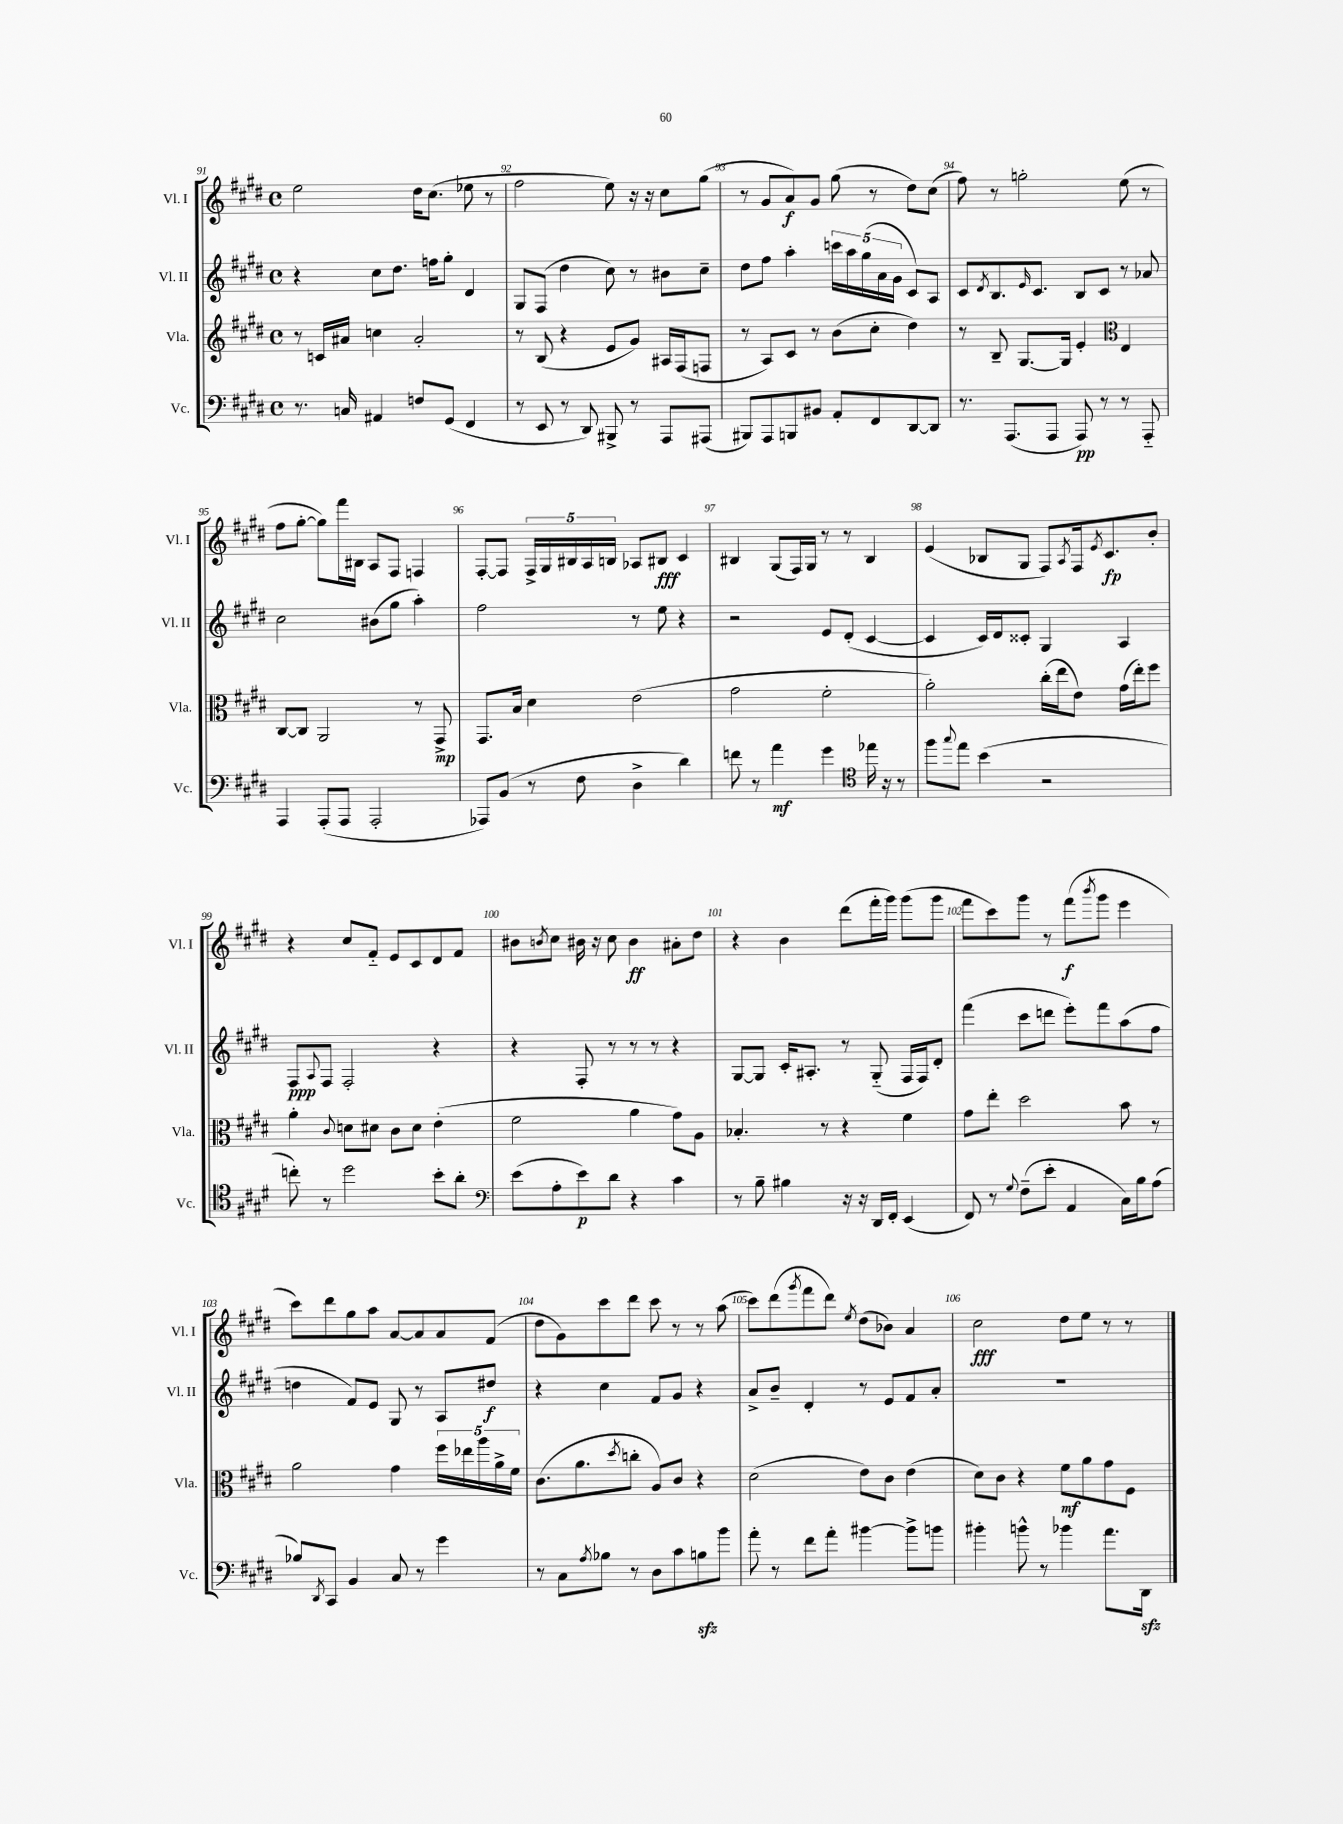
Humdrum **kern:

**kern	**dynam	**kern	**dynam	**kern	**dynam	**kern	**dynam
*part4	*part4	*part3	*part3	*part2	*part2	*part1	*part1
*staff4	*staff4	*staff3	*staff3	*staff2	*staff2	*staff1	*staff1
*I"Vc.	*	*I"Vla.	*	*I"Vl. II	*	*I"Vl. I	*
*I'Vc.	*	*I'Vla.	*	*I'Vl. II	*	*I'Vl. I	*
*clefF4	*	*clefG2	*	*clefG2	*	*clefG2	*
*k[f#c#g#d#]	*	*k[f#c#g#d#]	*	*k[f#c#g#d#]	*	*k[f#c#g#d#]	*
*M4/4	*	*M4/4	*	*M4/4	*	*M4/4	*
*met(c)	*	*met(c)	*	*met(c)	*	*met(c)	*
=91	=91	=91	=91	=91	=91	=91	=91
8.r	.	8r	.	4r	.	2ee\	.
.	.	16cn/LL	.	.	.	.	.
16Cn/	.	16a#X/JJ	.	.	.	.	.
4AA#X/	.	4ccn\	.	8cc#\L	.	.	.
.	.	.	.	8.dd#\J	.	.	.
8Fn/L	.	2a#'/	.	.	.	16dd#\KL	.
.	.	.	.	16ffn\KL	.	(8.cc#\J	.
(8GG#/J	.	.	.	8gg#'\J	.	.	.
4FF#/	.	.	.	4d#/	.	8ee-X\	.
.	.	.	.	.	.	8r	.
=92	=92	=92	=92	=92	=92	=92	=92
8r	.	8r	.	8G#/L	.	2ff#\	.
8EE/	.	(8B/	.	(8F#/J	.	.	.
8r	.	4r	.	4dd#\	.	.	.
8DD#/)	.	.	.	.	.	.	.
8BBB#X^/	.	8e/L	.	8cc#\)	.	8ee\)	.
8r	.	8g#/J)	.	8r	.	16r	.
.	.	.	.	.	.	16r	.
8AAA/L	.	16A#X/LL	.	8b#X\L	.	8cc#\L	.
.	.	(16F#/J	.	.	.	.	.
(8AAA#X/J	.	8Fn/J	.	8cc#~\J	.	(8gg#\J	.
=93	=93	=93	=93	=93	=93	=93	=93
8BBB#X/L)	.	8r	.	8dd#\L	.	8r	.
8AAA/	.	8A/L)	.	8ff#\J	.	8g#/L	.
8BBBn/	.	8c#/J	.	4aa'\	.	8a/)	f
8BB#X/J	.	8r	.	.	.	8g#/J	.
8AA'/L	.	(8b\L	.	20cccn\LL	.	(8gg#\	.
.	.	.	.	20aa\	.	.	.
.	.	.	.	(20gg#\	.	.	.
8FF#/	.	8cc#'\J	.	.	.	8r	.
.	.	.	.	20a\	.	.	.
.	.	.	.	20g#\JJ	.	.	.
[8DD#/	.	4dd#\)	.	8c#/L)	.	8dd#\L)	.
8DD#/J]	.	.	.	8A/J	.	(8cc#\J	.
=94	=94	=94	=94	=94	=94	=94	=94
8.r	.	8r	.	8c#/L	.	8ff#\)	.
.	.	.	.	8qd#/	.	.	.
.	.	8B~/	.	8.B/	.	8r	.
(8.AAA/L	.	.	.	.	.	.	.
.	.	[8.G#/L	.	.	.	2ggn'\	.
.	.	.	.	16qqe/	.	.	.
.	.	.	.	8.c#/J	.	.	.
8AAA/J	.	.	.	.	.	.	.
.	.	16G#/Jk]	.	.	.	.	.
8AAA/)	pp	4e'/	.	8B/L	.	.	.
8r	.	.	.	8c#/J	.	.	.
*	*	*clefC3	*	*	*	*	*
8r	.	4E/	.	8r	.	(8ee\	.
8AAA/	.	.	.	8a-X/	.	8r	.
!!LO:LB:g=z
=95	=95	=95	=95	=95	=95	=95	=95
4AAA/	.	[8C#/L	.	2cc#\	.	8ff#\L	.
.	.	8C#/J]	.	.	.	[8gg#'\J	.
(8AAA'/L	.	2AA/	.	.	.	8gg#\L])	.
8AAA/J	.	.	.	.	.	16fff#\L	.
.	.	.	.	.	.	16B#X\JJ	.
2AAA'/	.	.	.	(8b#X\L	.	8A/L	.
.	.	.	.	8gg#\J	.	8F#/J	.
.	.	8r	.	4aa'\)	.	4Fn/	.
.	.	8GG#^/	mp	.	.	.	.
=96	=96	=96	=96	=96	=96	=96	=96
8AAA-X/L)	.	8.GG#/L	.	2ff#\	.	[8F#'/L	.
(8BB/J	.	.	.	.	.	8F#/J]	.
.	.	16B/Jk	.	.	.	.	.
8r	.	4d#\	.	.	.	20F#^/LL	.
.	.	.	.	.	.	20G#/	.
.	.	.	.	.	.	20B#X/	.
8F#\	.	.	.	.	.	.	.
.	.	.	.	.	.	20A/	.
.	.	.	.	.	.	20Bn/JJ	.
4D#^\	.	(2e\	.	8r	.	8A-X/L	.
.	.	.	.	8ee\	.	8B#X/J	fff
4d#\)	.	.	.	4r	.	4c#/	.
=97	=97	=97	=97	=97	=97	=97	=97
8fn\	.	2g#\	.	2r	.	4B#X/	.
8r	.	.	.	.	.	.	.
4a\	mf	.	.	.	.	(8G#/L	.
.	.	.	.	.	.	16F#/L)	.
.	.	.	.	.	.	16G#/JJ	.
4g#\	.	2f#'\	.	8e/L	.	8r	.
.	.	.	.	(8d#'/J	.	8r	.
*clefC4	*	*	*	*	*	*	*
16ee-X\	.	.	.	[4c#/	.	4B#/	.
16r	.	.	.	.	.	.	.
8r	.	.	.	.	.	.	.
=98	=98	=98	=98	=98	=98	=98	=98
8ff#\L	.	2a'\)	.	4c#/]	.	(4e/	.
8qqgg#/	.	.	.	.	.	.	.
8ee\J	.	.	.	.	.	.	.
(4b\	.	.	.	16c#/LL)	.	8B-X/L	.
.	.	.	.	16d#/J	.	.	.
.	.	.	.	8c##X'/J	.	8G#/J	.
2r	.	(16cc#'\LL	.	4G#/	.	8F#/L)	.
.	.	16ee\J	.	.	.	.	.
.	.	.	.	.	.	8qA/	.
.	.	8e\J)	.	.	.	16F#/k	.
.	.	.	.	.	.	8qe/	.
.	.	.	.	.	.	8.c#/	fp
.	.	(16g#\LL	.	4A/	.	.	.
.	.	16ee'\J)	.	.	.	.	.
.	.	8ff#\J	.	.	.	8b'/J	.
!!LO:LB:g=z
=99	=99	=99	=99	=99	=99	=99	=99
8ccn'\)	.	4a'\	.	8F#/L	ppp	4r	.
.	.	.	.	8qqA/	.	.	.
8r	.	.	.	8F#/J	.	.	.
.	.	8qqc#/	.	.	.	.	.
2dd#\	.	8dn\L	.	2F#'/	.	8cc#/L	.
.	.	8d#X\J	.	.	.	8f#/J	.
.	.	8c#\L	.	.	.	8e/L	.
.	.	8d#\J	.	.	.	8c#/	.
8b'\L	.	(4e'\	.	4r	.	8d#/	.
8a'\J	.	.	.	.	.	8f#/J	.
=100	=100	=100	=100	=100	=100	=100	=100
*clefF4	*	*	*	*	*	*	*
(8e\L	.	2f#\	.	4r	.	8b#X\L	.
.	.	.	.	.	.	8qbn/	.
8A'\	.	.	.	.	.	8cc#\J	.
8e\)	p	.	.	8F#'/	.	16b#X\	.
.	.	.	.	.	.	16r	.
8d#\J	.	.	.	8r	.	8cc#\	.
4r	.	4a\	.	8r	.	4b#\	ff
.	.	.	.	8r	.	.	.
4c#\	.	8g#\L)	.	4r	.	8a#X'\L	.
.	.	8A\J	.	.	.	8dd#\J	.
=101	=101	=101	=101	=101	=101	=101	=101
8r	.	4.B-X'/	.	[8G#/L	.	4r	.
8B~\	.	.	.	8G#/J]	.	.	.
4B#X\	.	.	.	16c#'/KL	.	4b\	.
.	.	.	.	8.A#X'/J	.	.	.
.	.	8r	.	.	.	.	.
16r	.	4r	.	8r	.	(8ddd#\L	.
16r	.	.	.	.	.	.	.
16DD#/LL	.	.	.	(8G#/	.	16fff#'\L	.
16FF#'/JJ	.	.	.	.	.	16ggg#\JJ)	.
(4EE/	.	4f#\	.	16F#/LL	.	(8ggg#\L	.
.	.	.	.	16F#/J)	.	.	.
.	.	.	.	8d#'/J	.	8ggg#\J	.
=102	=102	=102	=102	=102	=102	=102	=102
8FF#/)	.	8g#\L	.	(4fff#\	.	8fff#\L	.
8r	.	8ee'\J	.	.	.	8ccc#\)	.
8qqG#/	.	.	.	.	.	.	.
(8F#~\L	.	2dd#\	.	8ccc#\L	.	8ggg#\J	.
8e'\J	.	.	.	8dddn\J	.	8r	.
4AA/	.	.	.	8eee'\L)	.	(8fff#\L	f
.	.	.	.	.	.	8qbbb/	.
.	.	.	.	8fff#\	.	8ggg#\J	.
16C#\LL)	.	8b\	.	(8aa\	.	4eee\	.
16B\J	.	.	.	.	.	.	.
(8A\J	.	8r	.	8ff#\J	.	.	.
!!LO:LB:g=z
=103	=103	=103	=103	=103	=103	=103	=103
8B-X/L)	.	2a\	.	4ddn\	.	8ccc#\L)	.
8qDD#/	.	.	.	.	.	.	.
8CC#/J	.	.	.	.	.	8ddd#\	.
4BB/	.	.	.	8f#/L)	.	8gg#\	.
.	.	.	.	8e/J	.	8aa\J	.
8C#/	.	4g#\	.	8G#/	.	[8a/L	.
8r	.	.	.	8r	.	8a/]	.
4g#\	.	20ff#\LL	.	8A/L	.	8a/	.
.	.	20ee-X\	.	.	.	.	.
.	.	20aa\	.	.	.	.	.
.	.	.	.	8dd#X/J	f	(8f#/J	.
.	.	20a^\	.	.	.	.	.
.	.	20f#\JJ	.	.	.	.	.
=104	=104	=104	=104	=104	=104	=104	=104
8r	.	(8.c#\L	.	4r	.	8dd#\L	.
8C#\L	.	.	.	.	.	8g#\)	.
.	.	8.a\	.	.	.	.	.
8qA/	.	.	.	.	.	.	.
8B-X\J	.	.	.	4cc#\	.	8ccc#\	.
.	.	8qdd#/	.	.	.	.	.
8r	.	8ccn'\J	.	.	.	8ddd#\J	.
8D#\L	.	8A/L)	.	8f#/L	.	8ccc#\	.
8c#\	.	8c#/J	.	8g#/J	.	8r	.
8Bnzz\	.	4r	.	4r	.	8r	.
8b\J	.	.	.	.	.	(8aa\	.
=105	=105	=105	=105	=105	=105	=105	=105
8a'\	.	(2d#\	.	8a^/L	.	8ccc#\L)	.
8r	.	.	.	8b~/J	.	(8ddd#\	.
.	.	.	.	.	.	8qggg#/	.
8f#\L	.	.	.	4d#'/	.	8fff#\	.
8a'\J	.	.	.	.	.	8ddd#\J)	.
.	.	.	.	.	.	8qee/	.
[4b#X\	.	8e\L)	.	8r	.	(8dd#\L	.
.	.	8c#\J	.	8e/L	.	8b-X\J)	.
8b#^\L]	.	(4e\	.	8f#/	.	4a/	.
8bn\J	.	.	.	8a'/J	.	.	.
=106	=106	=106	=106	=106	=106	=106	=106
4b#X'\	.	8d#\L)	.	1r	.	2cc#\	fff
.	.	8c#\J	.	.	.	.	.
8bn^^\	.	4r	.	.	.	.	.
8r	.	.	.	.	.	.	.
4b-X\	.	8f#\L	mf	.	.	8dd#\L	.
.	.	8a\	.	.	.	8ee\J	.
8.a\L	.	8g#\	.	.	.	8r	.
.	.	8F#\J	.	.	.	8r	.
16DD#zz\Jk	.	.	.	.	.	.	.
==	==	==	==	==	==	==	==
*-	*-	*-	*-	*-	*-	*-	*-
